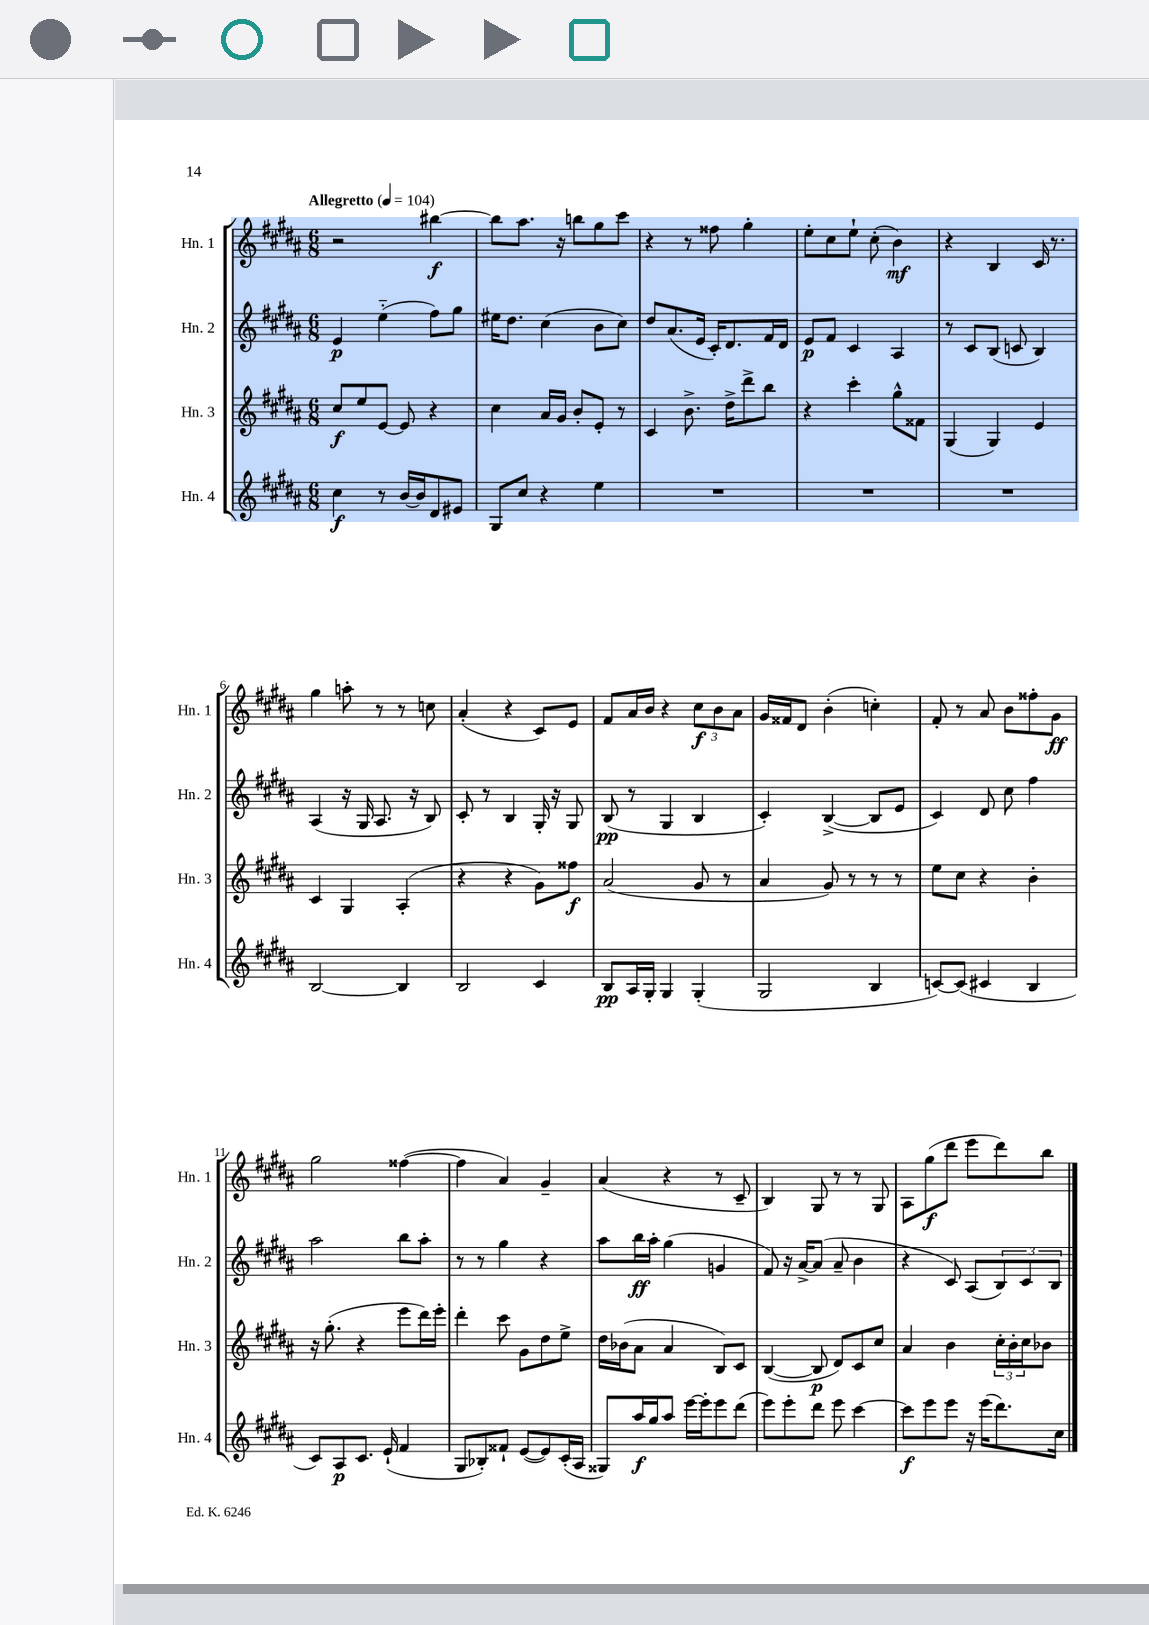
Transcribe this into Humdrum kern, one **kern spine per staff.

**kern	**kern	**kern	**kern
*staff4	*staff3	*staff2	*staff1
*clefG2	*clefG2	*clefG2	*clefG2
*k[f#c#g#d#a#]	*k[f#c#g#d#a#]	*k[f#c#g#d#a#]	*k[f#c#g#d#a#]
*M6/8	*M6/8	*M6/8	*M6/8
*MM104	*MM104	*MM104	*MM104
4cc#	8cc#	4e	2r
.	8ee	.	.
8r	[8e	(4ee'~	.
[16b	8e]	.	.
16b]	.	.	.
8d#	4r	8ff#)	[4bb#
8e#	.	8gg#	.
=	=	=	=
8G#	4cc#	16ee#	8bb#]
.	.	8.dd#	.
8cc#	.	.	8.aa#
4r	16a#	(4cc#	.
.	16g#	.	16r
.	8b'	.	8bb
4ee	8e'	8b	8gg#
.	8r	8cc#)	8ccc#
=	=	=	=
2.r	4c#	8dd#	4r
.	.	(8.a#	.
.	8.b^	.	8r
.	.	16e	.
.	.	16c#')	8ff##
.	16dd#^	8.d#	.
.	8ddd#^	.	4gg#'
.	8bb	16f#	.
.	.	16d#	.
=	=	=	=
2.r	4r	8e	8ee'
.	.	8f#	8cc#
.	4ccc#'	4c#	8ee`
.	.	.	(8cc#'
.	8gg#^^	4A#	4b)
.	8f##	.	.
=	=	=	=
2.r	(4G#	8r	4r
.	.	8c#	.
.	4G#)	(8B	4B
.	.	8c	.
.	4e	4B)	16c#
.	.	.	8.r
=	=	=	=
[2B	4c#	(4A#	4gg#
.	4G#	16r	8aa'
.	.	16G#	.
.	.	8.A#	8r
4B]	(4A#'	.	8r
.	.	16r	.
.	.	8B)	8cc
=	=	=	=
2B	4r	8c#'	(4a#'
.	.	8r	.
.	4r	4B	4r
4c#	8g#)	16G#'	8c#)
.	.	16r	.
.	8ff##	8G#	8e
=	=	=	=
8B	(2a#	(8B	8f#
16A#	.	8r	16a#
16G#'	.	.	16b
4G#	.	4G#	4r
(4G#'	8g#	4B	12cc#
.	.	.	12b
.	8r	.	.
.	.	.	12a#
=	=	=	=
2G#	4a#	4c#')	16g#
.	.	.	16f##
.	.	.	8d#
.	8g#)	([4B^	(4b'
.	8r	.	.
4B	8r	8B]	4cc')
.	8r	8e	.
=	=	=	=
[8c)	8ee	4c#)	8f#'
(8c]	8cc#	.	8r
4c#	4r	8d#	8a#
.	.	8cc#	8b
4B	4b'	4ff#	8ff##'
.	.	.	8g#
=	=	=	=
8c#)	16r	2aa#	2gg#
.	(8.gg#'	.	.
8A#	.	.	.
8.c#	4r	.	.
(16e`	.	.	.
4f#	8eee	8bb	([4ff##
.	16ddd#)	8aa#'	.
.	16eee'	.	.
=	=	=	=
8G#	4ddd#'	8r	4ff##]
8B-')	.	8r	.
8f##`	8ccc#	4gg#	4a#)
([8e	8g#	.	.
8e])	8dd#	4r	4g#~
(16c#'	8ee^	.	.
16A#	.	.	.
=	=	=	=
8G##)	16dd#	8aa#	(4a#
.	(16b-	.	.
16aa#	8a#	16bb	.
16gg#	.	16aa#'	.
8aa#	4a#	(4gg#	4r
[16eee	.	.	.
16eee']	.	.	.
8eee	8B)	4g	8r
(8ddd#	8c#	.	8c#~
=	=	=	=
8eee)	([4B	8f#)	4B)
8eee'	.	16r	.
.	.	[16a#^	.
8ddd#	8B]	(8a#]	8G#
8eee	8d#)	8a#~	8r
[4ccc#	8c#	4b	8r
.	8cc#	.	8G#
=	=	=	=
8ccc#]	4a#	4r	8A#
8eee	.	.	(8gg#
8eee	4b	8c#)	8ddd#
16r	.	(8A#	8eee
(16eee	.	.	.
8.ddd#)	24cc#'	12B)	8ddd#)
.	24b'	.	.
.	24cc#	12c#	.
.	8b-	.	8bb
.	.	12B	.
16cc#	.	.	.
==	==	==	==
*-	*-	*-	*-
